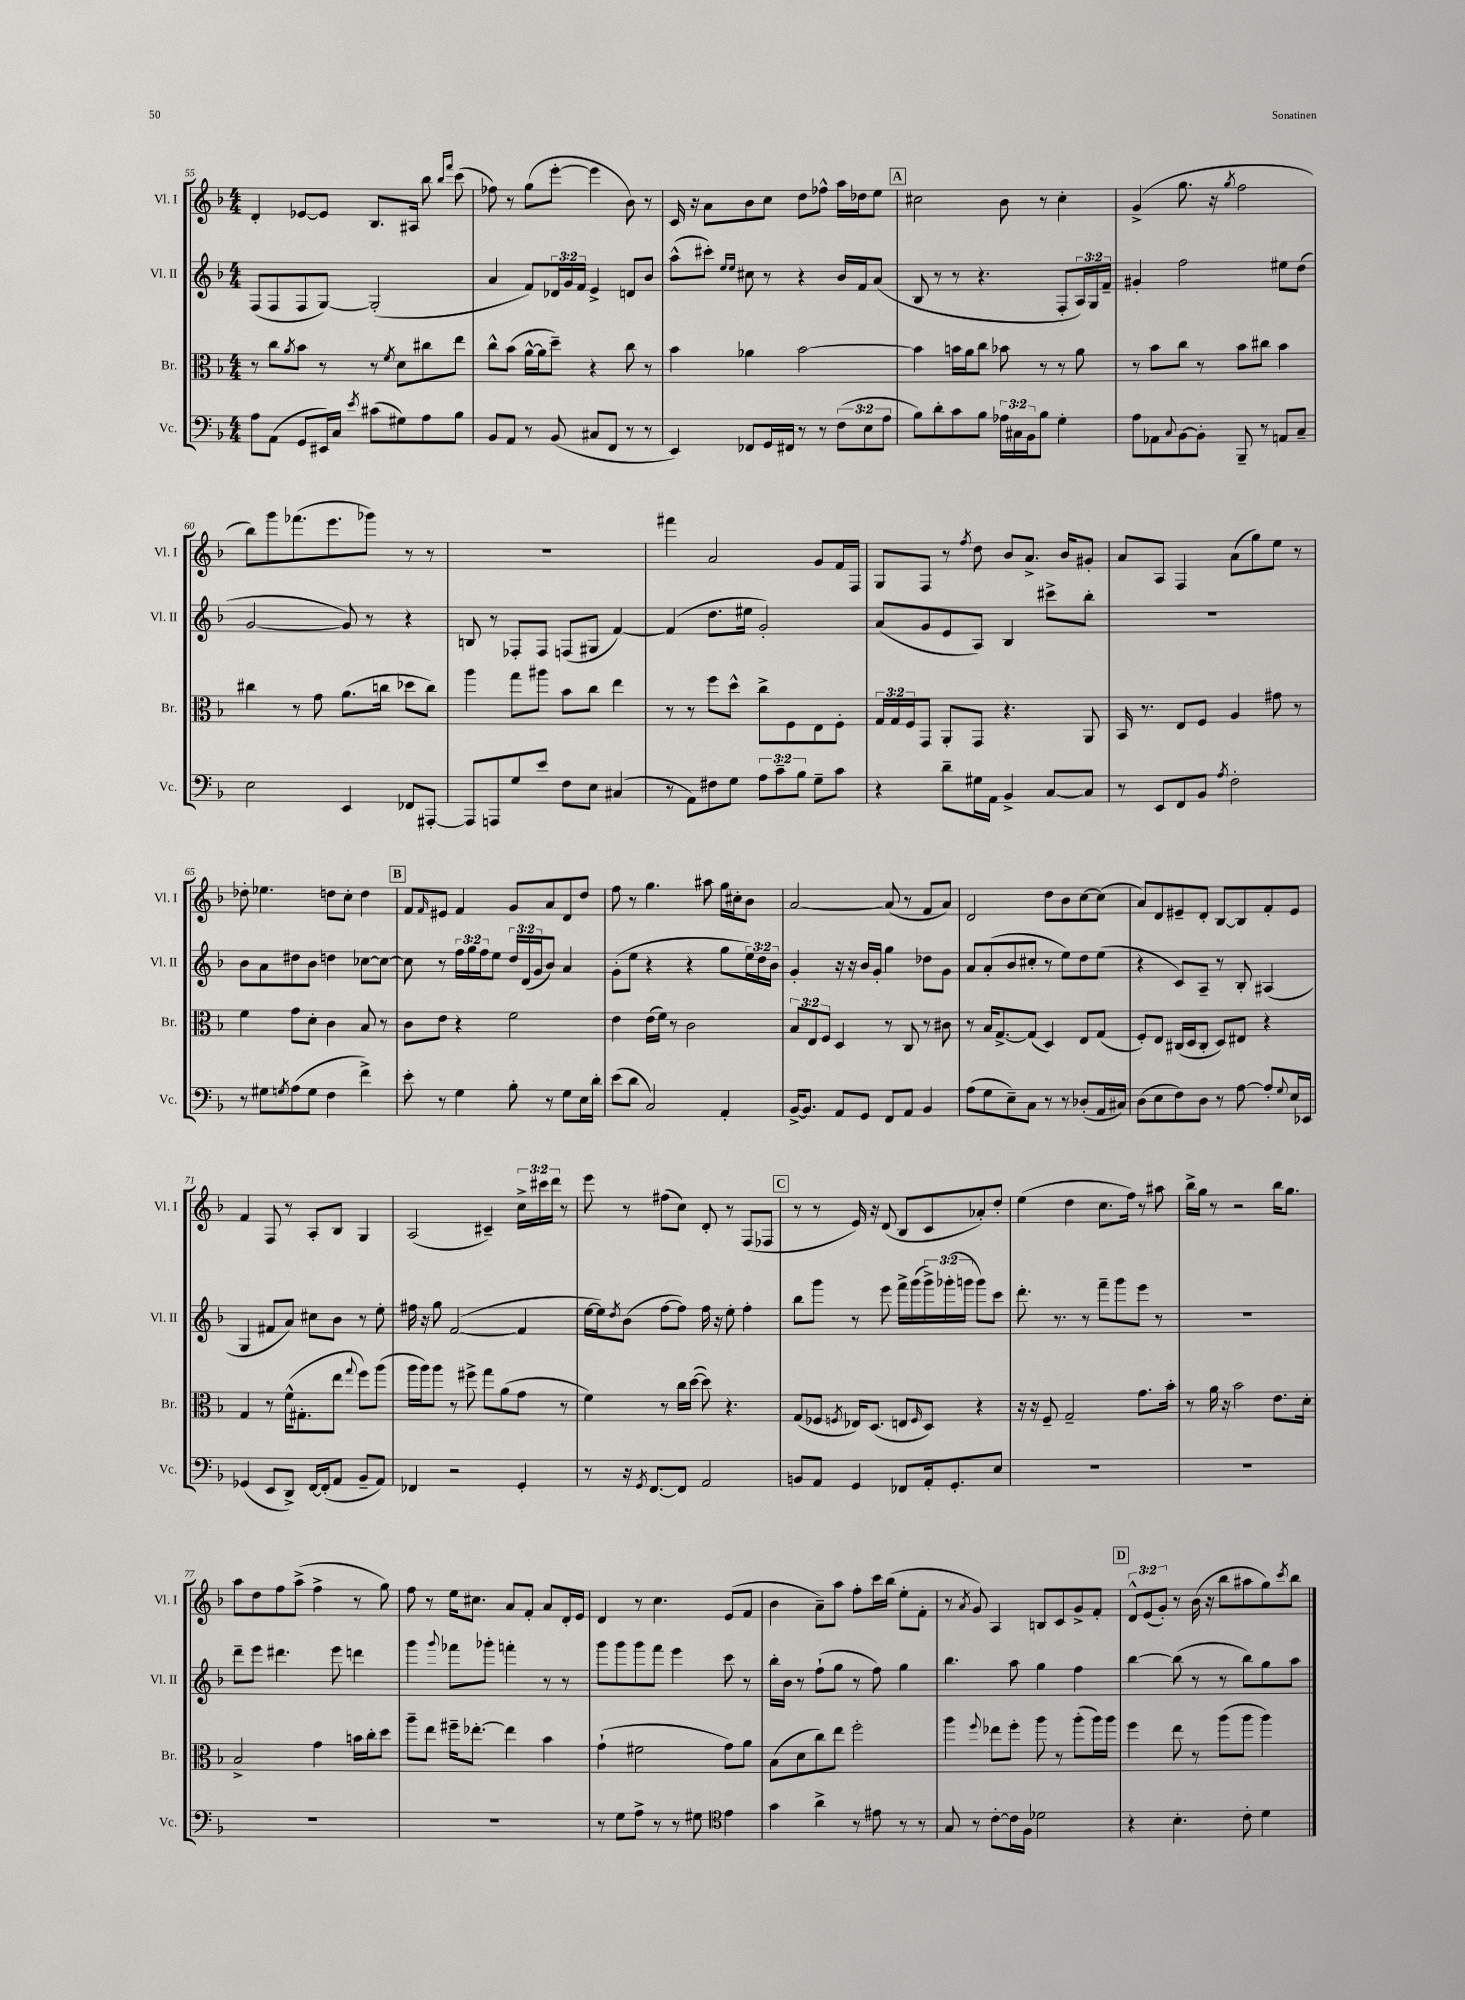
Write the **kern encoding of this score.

**kern	**kern	**kern	**kern
*part4	*part3	*part2	*part1
*staff4	*staff3	*staff2	*staff1
*I"Vc.	*I"Br.	*I"Vl. II	*I"Vl. I
*I'Vc.	*I'Br.	*I'Vl. II	*I'Vl. I
*clefF4	*clefC3	*clefG2	*clefG2
*k[b-]	*k[b-]	*k[b-]	*k[b-]
*M4/4	*M4/4	*M4/4	*M4/4
=55	=55	=55	=55
8A\L	8r	(8F/L	4d'/
(8AA\J	8cc\L	8F/	.
.	8qa/	.	.
8GG/L	8b-\J	8F/	[8e-X/L
16EE#X/L)	8r	[8G/J)	8e-/J]
16C/JJ	.	.	.
8qe/	.	.	.
(8c#X\L	8r	(2G'/]	8.B-/L
.	8qf/	.	.
8G#X\)	8d\L	.	.
.	.	.	16A#X/Jk
8A\	8cc#X\	.	8bb-\
.	.	.	16qqbb-/LL
.	.	.	16qqfff/JJ
8B-\J	8ee\J	.	(8ccc\
=56	=56	=56	=56
8BB-/L	8cc^^\L	4a/	8ff-X\)
8AA/J	(8b-\J	.	8r
8r	[16a^^\LL	8f/L)	(8gg\L
.	16a\J]	.	.
(8BB-/	8dd~\J)	24d-X/L	[8eee'\J
.	.	24g/	.
.	.	24f/JJ	.
8C#X/L	4r	4e^/	4eee\]
8FF/J	.	.	.
8r	8cc\	8dn/L	8b-\)
8r	8r	8b-/J	8r
=57	=57	=57	=57
4EE/)	4b-\	(8aa^^\L	16c/
.	.	.	16r
.	.	8ccc#X'\J)	8a\L
.	.	16qqee/LL	.
.	.	16qqee/JJ	.
8FF-X/L	4a-X\	8cc#X\	8b-\
16GG/L	.	8r	8cc\J
16FF#X/JJ	.	.	.
8r	[2b-\	4r	8dd\L
8r	.	.	8ff-X^^\J
(12F\L	.	16b-/LL	16aa\LL
.	.	16f/J	16dd-X\J
12E\	.	.	.
.	.	(8a/J	8ee\J
12A\J	.	.	.
!!LO:REH:place=s1:t=A
=58	=58	=58	=58
8B-\L)	4b-\]	8B-/	2cc#X\
8d'\	.	8r	.
8c\	16bn\LL	8r	.
.	16a\J	.	.
8B-\J	8cc\J	4.r	.
24A-X\LL	8b-X\	.	8b-\
24C#X\	.	.	.
24BB-\J	.	.	.
8B-\J	8r	.	8r
4G'\	8r	8F'/L	4cc#'\
.	8a\	24A/L)	.
.	.	24G/	.
.	.	24f~/JJ	.
=59	=59	=59	=59
8A\L	8r	4g#X'/	(4g^/
8AA-X\	8b-\L	.	.
8qqC/	.	.	.
[8BB-\	8cc\J	2ff\	8.gg\
8BB-'\J]	8r	.	.
.	.	.	16r
.	.	.	8qgg/
8BBB-~/	8b-\L	.	2ff\
8r	8cc#X\J	.	.
8AAn/L	4b-\	8ee#X\L	.
8C~/J	.	(8dd\J	.
!!LO:LB:g=z
=60	=60	=60	=60
2E\	4cc#X\	[2g/	8bb-\L)
.	.	.	8ggg\
.	8r	.	(8.fff-X\
.	8g\	.	.
.	.	.	8.eee\
4EE/	(8.a\L	8g/])	.
.	.	8r	8ggg-X\J)
.	16ccn\Jk	.	.
8FF-X/L	8dd-X\L	4r	8r
[8AAA#X'/J	8cc\J)	.	8r
=61	=61	=61	=61
8AAA#/L]	4aa\	8Bn/	1r
8AAAn/	.	8r	.
8G/	8gg\L	8F-X'/L	.
8e/J	8aa#X\J	8F-/J	.
8F\L	8b-\L	(8Fn/L	.
8E\J	8cc\J	8G#X/J	.
(4C#X/	4ee\	[4f/)	.
=62	=62	=62	=62
8r	8r	(4f/]	4fff#X\
8AA\L)	8r	.	.
8F#X\	8ff\L	8.dd\L	2a/
8G\J	8dd^^\J	.	.
.	.	16ee#X\Jk	.
12A\L	8cc^\L	2g'/)	.
12c~\	.	.	.
.	8F\	.	.
12B-\J	.	.	.
8G~\L	8E\	.	8g/L
8c\J	8F'\J	.	16f/L
.	.	.	16F/JJ
=63	=63	=63	=63
4r	24G/LL	(8a/L	8G/L
.	24G/	.	.
.	24F/J	.	.
.	8GG/J	8g/	8F/J
8d~\L	8AA'/L	8e/	8r
.	.	.	8qff/
16G#X\L	8GG/J	8A/J)	8dd\
16AA\JJ	.	.	.
4BB-^/	4.r	4B-/	8b-/L
.	.	.	8.a^/J
[8C/L	.	8ccc#X^\L	.
.	.	.	16b-/KL
8C/J]	8AA/	8bb-'\J	8g#X'/J
=64	=64	=64	=64
8r	16BB-/	1r	8a/L
.	8.r	.	.
8EE/L	.	.	8A/J
8FF/	8E/L	.	4F/
8BB-/J	8F/J	.	.
8qA/	.	.	.
2F'\	4A/	.	(8a\L
.	.	.	8gg\)
.	8g#X\	.	8ee\J
.	8r	.	8r
!!LO:LB:g=z
=65	=65	=65	=65
8r	4f\	8b-\L	8dd-X'\
8G#X\L	.	8a\	4.ee-X\
8qGn/	.	.	.
(8A\	8g\L	8dd#X\	.
8G\J	8d'\J	8b-\J	.
4F\	4c\	4ddn\	8ddn\L
.	.	.	8cc'\J
4f^\)	8B-/	[8cc-X\L	4dd\
.	8r	8cc-\J_	.
!!LO:REH:place=s1:t=B
=66	=66	=66	=66
8e'\	8c\L	8cc-\]	8f/L
.	.	.	16qqf/
8r	8e\J	8r	8e#X/J
4G\	4r	24ff\LL	4f/
.	.	24gg\	.
.	.	24ff\J	.
.	.	8ee\J	.
8B-'\	2f\	24dd/LL	8g/L
.	.	(24d/	.
.	.	24g/J	.
8r	.	8b-/J)	8a/
8G\L	.	4a/	8d/
16E\L	.	.	8dd/J
16d'\JJ	.	.	.
=67	=67	=67	=67
(8e\L	4e\	(8g'\L	8ff\
8d\J	.	8ee\J	8r
2C/)	(16e\LL	4r	4.gg\
.	16f\JJ)	.	.
.	8r	.	.
.	2c\	4r	.
.	.	.	8aa#X\
4AA'/	.	8gg\L	16gg\LL
.	.	.	16cc#X'\J
.	.	24ee\L)	8b-\J
.	.	24dd\	.
.	.	24b-\JJ	.
=68	=68	=68	=68
[16BB-^/KL	12B-/L	4g'/	[2a/
8.BB-/J]	.	.	.
.	12E/	.	.
.	12F/J	.	.
8AA/L	4D/	16r	.
.	.	16r	.
8GG/J	.	16b-/LL	.
.	.	16g'/JJ	.
8FF/L	8r	4gg\	(8a/]
8AA/J	8C/	.	8r
4BB-/	8r	8dd-X\L	8f/L
.	8c#X\	8g\J	8a/J)
=69	=69	=69	=69
(8A\L	8r	8a/L	2d/
8G\	16B-/KL	(8a'/	.
.	[8.G^/	.	.
8E~\)	.	8b-/	.
8C\J	(8G/J]	8cc#X'/J	.
8r	4D/)	8r	8dd\L
8r	.	8ee\L)	8b-\
(8D-X'/L	8E/L	8dd\	[8cc\
16AA/L	(8G/J	(8ee\J	(8cc\J]
16C#X/JJ)	.	.	.
=70	=70	=70	=70
(8D\L	8F'/L)	4r	8a/L)
8E\	8E/J	.	8d/
8F\)	(16C#X/LL	8c/L)	8e#X~/
.	16D/J	.	.
8D\J	8C#'/J	8A~/J	8d'/J
8r	8D/L)	8r	[8B-/L
[8A\	8E#X/J	8B-'/	8B-/]
8A'/L]	4r	(4A#X/	8f'/
8qqG/	.	.	.
16E/L	.	.	8e#/J
16EE-X/JJ	.	.	.
!!LO:LB:g=z
=71	=71	=71	=71
(4GG-X/	4G/	4G/	4f/
8EE/L	8r	8f#X/L	8F/
8DD^/J)	(16f^^\KL	8a/J)	8r
.	8.G#X'\	.	.
[16FF/LL	.	8cc#X\L	8A'/L
(16FF'/J]	.	.	.
8AA/J	8ee\J	8b-\J	8B-/J
.	8qqgg/	.	.
8BB-~/L	8ff\L)	8r	4G/
8AA/J)	(8aa\J	8ee'\	.
=72	=72	=72	=72
4FF-X/	16aa\LL	16ff#X\	(2A/
.	16aa\J)	16r	.
.	8aa\J	8gg\	.
2r	8r	([2f/	.
.	8ff#X^\	.	.
.	8gg\L	.	4c#X~/)
.	(8a\	.	.
4GG'/	8g\J	4f/]	24cc^\LL
.	.	.	24ccc#X\
.	.	.	24ddd\JJ
.	8r	.	8r
=73	=73	=73	=73
8r	4f\)	[16ee\LL	8eee\
.	.	16ee\J])	.
.	.	8qdd/	.
16r	.	(8b-\J	8r
8qGG/	.	.	.
[8.FF/L	.	.	.
.	8r	[8ff\L	(8ff#X\L
8FF/J]	16cc\LL	8ff\J])	8cc\J)
.	([16dd\JJ	.	.
2AA/	8dd\])	16ff\	8d'/
.	.	16r	.
.	4.r	8ee'\	8r
.	.	4ff'\	(8F/L
.	.	.	8F-X/J
!!LO:REH:place=s1:t=C
=74	=74	=74	=74
8BBn/L	(8G/L	8bb-\L	8r
8AA/J	8F-X/J	8ggg\J	8r
.	8qFn/	.	.
4GG/	16E-X/KL)	8r	16e/)
.	(8.D/J	.	16r
.	.	8eee\	(8d/
8FF-X/L	8En/L	16fff^\LL	8B-/L
.	.	(16ggg\	.
.	16qqF/	.	.
16AA'/k	8D/J)	24ggg^\)	8c/
.	.	(24ggg-X'\	.
8.GG'/	.	.	.
.	.	24gggn\JJ	.
.	4r	8ggg\L)	8a-X'/)
8E/J	.	8ccc\J	8dd'/J
=75	=75	=75	=75
1r	16r	8.ddd'\	(4ee\
.	16r	.	.
.	8F~/	.	.
.	.	8.r	.
.	2G~/	.	4dd\
.	.	8r	.
.	.	8fff~\L	8.cc\L
.	.	8ggg\	.
.	.	.	16ff\Jk)
.	8.g\L	8eee\J	8r
.	.	8r	8aa#X\
.	16b-'\Jk	.	.
=76	=76	=76	=76
1r	8r	1r	16bb-^\LL
.	.	.	16gg\JJ
.	16a\	.	8r
.	16r	.	.
.	2b-\	.	2r
.	8.e\L	.	16bb-\KL
.	.	.	8.gg\J
.	16d'\Jk	.	.
!!LO:LB:g=z
=77	=77	=77	=77
1r	2B-^/	8ddd~\L	8aa\L
.	.	8eee\J	8dd\
.	.	4.ddd#X\	8ff\
.	.	.	(8aa^\J
.	4g\	.	4ff^\
.	.	8eee\	.
.	16bn\LL	4dddn\	8r
.	16cc'\J	.	.
.	8dd\J	.	8gg\)
=78	=78	=78	=78
1r	8aa~\L	4ggg\	8ff\
.	8ee\J	.	8r
.	.	8qqggg/	.
.	16ff#X~\KL	8fff-X\L	16ee\KL
.	[8.ee-X'\J	.	8.cc#X\J
.	.	8ggg-X'\J	.
.	4ee-\]	4fffn'\	8a/L
.	.	.	8f'/J
.	4b-\	8r	8a/L
.	.	8r	16d'/L
.	.	.	16e/JJ
=79	=79	=79	=79
8r	(4g`\	8ggg\L	4d/
8G\L	.	8ggg\	.
8A^\J	2f#X\	8ggg\	8r
8r	.	8fff\J	4.cc\
8r	.	4eee\	.
8G#X\	.	.	.
*clefC4	*	*	*
4e\	8g\L)	8ccc\	(8e/L
.	8a\J	8r	8f/J
=80	=80	=80	=80
4g\	(8B-\L	16bb-'\LL	4b-\
.	.	16b-\JJ	.
.	8d\	8r	.
4a^\	8cc\)	(8ff`\L	8a~\L)
.	8ee\J	8gg\J	8aa\J
8r	2ff'\	8r	8ff'\L
8e#X\	.	8ff\)	16ccc\L
.	.	.	(16bb-\JJ
8r	.	4gg\	8ee'\L
8r	.	.	8f'\J
=81	=81	=81	=81
8G/	4aa\	4.bb-\	8r
.	.	.	8qa/
8r	.	.	8g/)
.	8qqff/	.	.
[8c'\L	8ee-X\L	.	4A/
16c\L]	8ff'\J	8aa\	.
16F\JJ	.	.	.
2d-X\	8aa\	4gg\	8Bn/L
.	8r	.	8c/
.	(8aa'\L	4ff\	8g^/
.	16aa\L)	.	8f'/J
.	16aa\JJ	.	.
!!LO:REH:place=s1:t=D
=82	=82	=82	=82
4r	4ff\	[4bb-\	12d^^/L
.	.	.	(12e/
.	.	.	12g'/J)
4.B-'\	8ee\	(8bb-\]	8r
.	8r	8r	(16b-\
.	.	.	16r
.	(8aa\L	8r	8bb-\L
8c'\	8aa\J	8bb-\L)	8aa#X\
4d\	4aa\)	8gg\	8gg\)
.	.	.	8qccc/
.	.	8aa\J	8bb-\J
==	==	==	==
*-	*-	*-	*-
